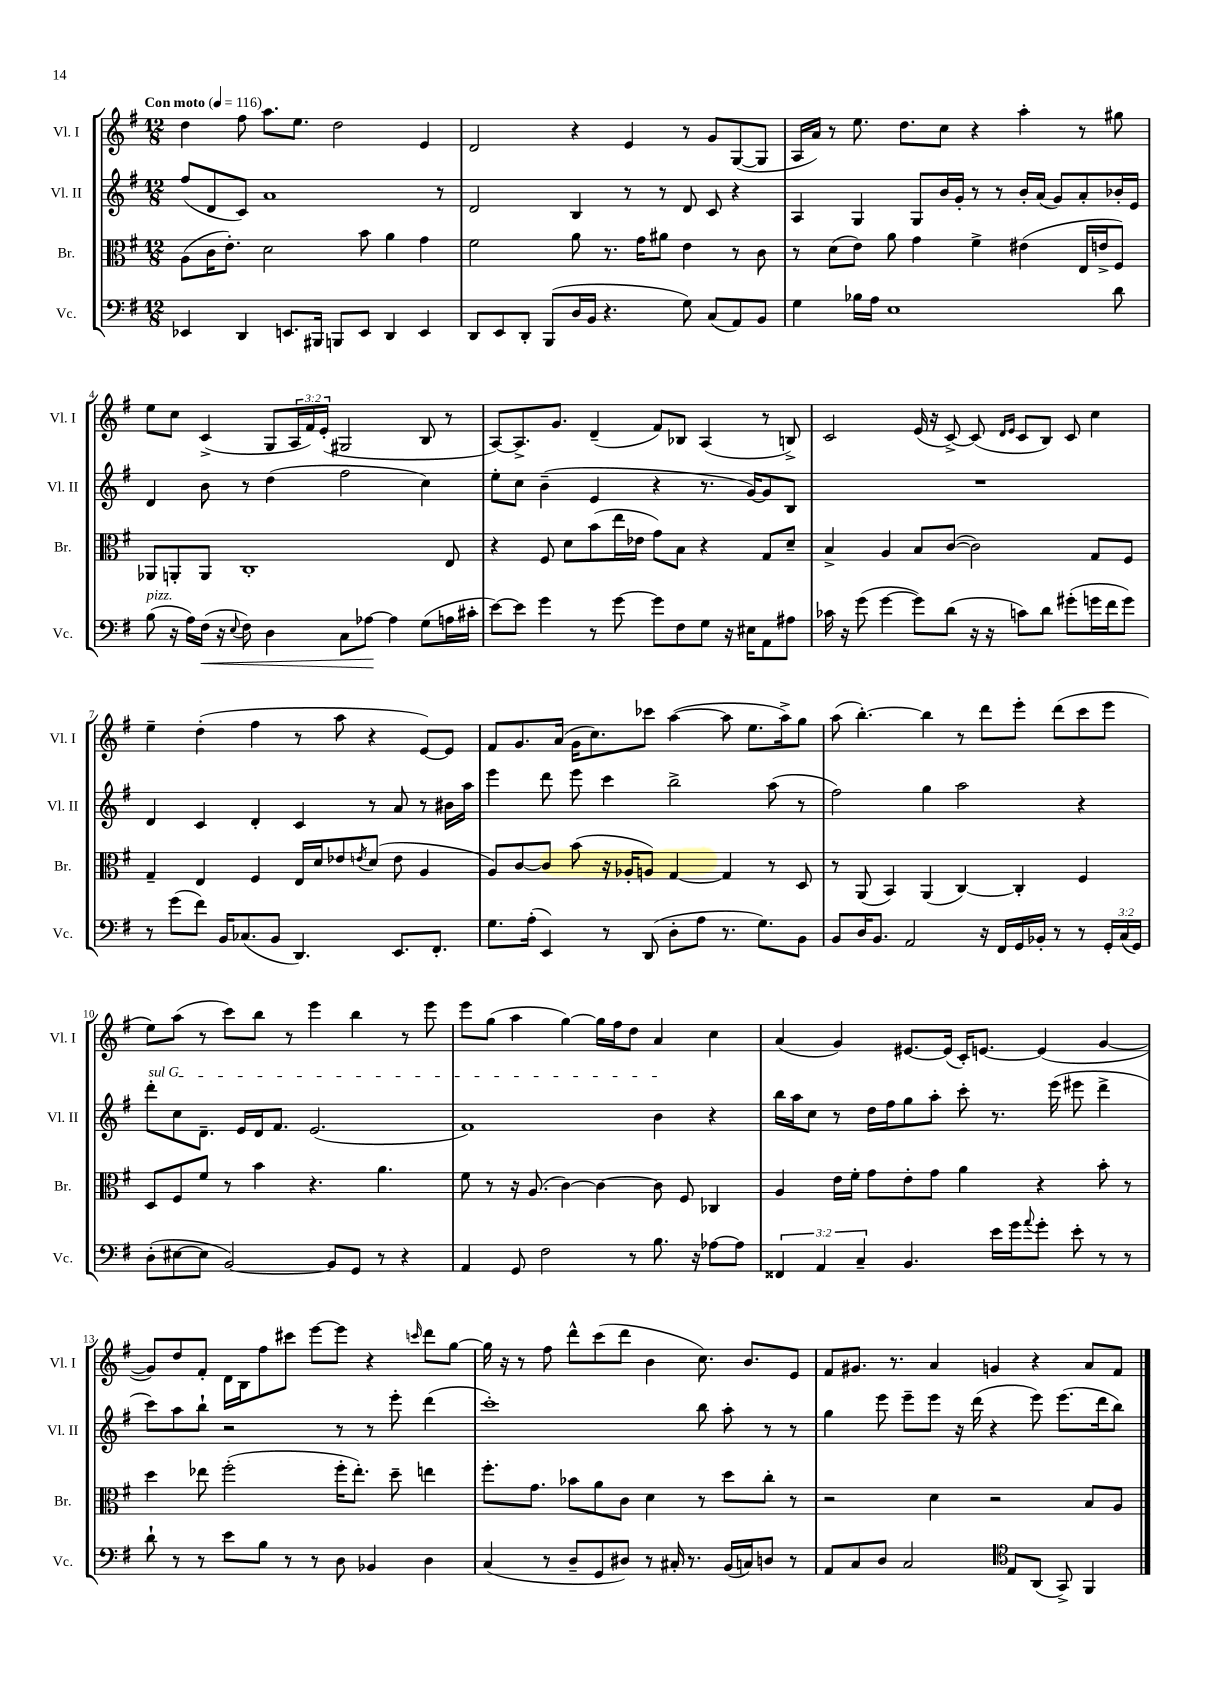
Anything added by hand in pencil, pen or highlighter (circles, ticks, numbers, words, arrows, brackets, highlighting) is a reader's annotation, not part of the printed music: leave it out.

**kern	**kern	**kern	**kern
*staff4	*staff3	*staff2	*staff1
*clefF4	*clefC3	*clefG2	*clefG2
*k[f#]	*k[f#]	*k[f#]	*k[f#]
*M12/8	*M12/8	*M12/8	*M12/8
*MM116	*MM116	*MM116	*MM116
4EE-/	(8A\L	(8ff#/L	4dd\
.	16c\K	8d/	.
.	8.e'\J)	.	.
4DD/	.	8c/J)	8ff#\
.	2d\	1a	8.aa\L
8.EE/L	.	.	.
.	.	.	8.ee\J
16BBB#/Jk	.	.	.
8BBB/L	.	.	2dd\
8EE/J	8b\	.	.
4DD/	4a\	.	.
4EE/	4g\	.	4e/
.	.	8r	.
=	=	=	=
8DD/L	2f#\	2d/	2d/
8EE/	.	.	.
8DD'/J	.	.	.
(8BBB/L	.	.	.
16D/L	8a\	4B/	4r
16BB/JJ	.	.	.
4.r	8.r	.	.
.	.	8r	4e/
.	16g\LK	.	.
.	8a#\J	8r	.
8G\)	4e\	8d/	8r
(8C/L	.	8c/	8g/L
8AA/)	8r	4r	([8G/
8BB/J	8c\	.	8G/]J
=	=	=	=
4G\	8r	4A/	16A/LL
.	.	.	16a/JJ)
.	(8d\L	.	8r
16B-\LL	8e\J)	4G/	8.ee\
16A\JJ	.	.	.
1E	8a\	.	.
.	.	.	8.dd\L
.	4g\	8G/L	.
.	.	16b/L	8cc\J
.	.	16g'/JJ	.
.	4f#^\	8r	4r
.	.	8r	.
.	(4e#\	16b'/LL	4aa'\
.	.	(16a/JJ	.
.	.	8g/L)	.
.	16E/LL	8a'/	8r
.	16e^/J	.	.
8d\	8F#/J)	16b-'/L	8gg#\
.	.	16e/JJ	.
=	=	=	=
(8B\	8AA-/L	4d/	8ee\L
16r	8AA'/	.	8cc\J
16A\LL)	.	.	.
(16F#\JJ	8AA/J	8b\	(4c^/
16r	.	.	.
8qqE/	.	.	.
8F#\)	1C'	8r	.
4D\	.	(4dd\	8G/L
.	.	.	24A/L
.	.	.	24f#/)
.	.	.	(24e'/JJ
8C\L	.	2ff#\	2G#/
[8A-\J	.	.	.
4A-\]	.	.	.
(8G\L	.	4cc\)	8B/
16A\L	8E/	.	8r
16c#'\JJ	.	.	.
=	=	=	=
[8e\L)	4r	8ee'\L	[8A/L)
8e\]J	.	8cc\J	8.A^/]
4g\	8F#/	(4b~\	.
.	.	.	8.g/J
.	8d\L	.	.
8r	(8b\	4e/	(4d~/
[8g\	16ee\L	.	.
.	16e-\JJ	.	.
8g\]L	8g\L)	4r	8f#/L)
8F#\	8B\J	.	8B-/J
8G\J	4r	8.r	(4A/
16r	.	.	.
16E#\LK	.	[16g/LK)	.
8AA\	8G/L	8g/]	8r
8A#\J	8d~/J	8B/J	8B^/)
=	=	=	=
16c-\	4B^/	1.r	2c/
16r	.	.	.
(8g\	.	.	.
[4g\	4A/	.	.
8g\]L)	8B/L	.	(16e/
.	.	.	16r
(8d\J	([8c/J	.	[8c^/)
16r	2c\])	.	(8c/]
16r	.	.	.
.	.	.	16qqd/LL
.	.	.	16qqe/JJ
8c\L)	.	.	8c/L
8d\J	.	.	8B/J)
(8g#'\L	.	.	8c/
16g\L	8G/L	.	4cc\
16f#\J	.	.	.
8g\J)	8F#/J	.	.
=	=	=	=
8r	4G~/	4d/	4ee~\
(8g\L	.	.	.
8f#\J)	4E/	4c/	(4dd'\
16BB/LK	.	.	.
(8.C-/	.	.	.
.	4F#/	4d'/	4ff#\
8BB/J	.	.	.
4.DD/)	16E/LL	4c/	8r
.	16d/J	.	.
.	8e-/	.	8aa\
.	8qe/	.	.
.	(8d/J	8r	4r
8.EE/L	8e\	8a/	.
.	4A/	8r	[8e/L)
8.FF#'/J	.	.	.
.	.	16b#\LL	8e/]J
.	.	16aa\JJ	.
=	=	=	=
8.G\L	8A/L)	4eee\	8f#/L
.	[8c/	.	8.g/
(16A'\Jk	.	.	.
4EE/)	8c/]J	8ddd\	.
.	.	.	(16a/Jk
.	(8b\	8eee\	16g\LK
.	.	.	8.cc\)
8r	16r	4ccc\	.
.	16A-'/LK	.	.
(8DD/	8A/J)	.	8ccc-\J
8D'\L	[4G/	2bb^\	([4aa\
8A\J	.	.	.
8.r	4G/]	.	8aa\]
.	.	.	8.ee\L
8.G\L)	.	.	.
.	8r	(8aa\	.
.	.	.	16aa^\k)
8BB\J	8D/	8r	8gg\J
=	=	=	=
8BB/L	8r	2ff#\)	(8aa\
16D/K	(8AA/	.	[4.bb'\)
8.BB/J	.	.	.
.	4BB/)	.	.
2AA/	.	.	.
.	(4AA/	4gg\	4bb\]
.	[4C/)	2aa\	8r
16r	.	.	8ddd\L
16FF#/LL	.	.	.
16GG/	4C'/]	.	8eee'\J
16BB-'/JJ	.	.	.
8r	.	.	(8ddd\L
8r	4F#/	4r	8ccc\
24GG'/LL	.	.	8eee\J
(24C/	.	.	.
24GG/JJ)	.	.	.
=	=	=	=
(8D'\L	8D/L	8ddd'\L	8ee\L)
[8E#\	8F#/	8cc\	(8aa\J
8E#\]J	8f#/J	8.d~\J	8r
[2BB/)	8r	.	8ccc\L)
.	.	16e/LL	.
.	4b\	16d/J	8bb\J
.	.	8.f#/J	.
.	.	.	8r
.	4.r	(2.e/	4eee\
8BB/]L	.	.	.
8GG/J	.	.	4bb\
8r	4.a\	.	.
4r	.	.	8r
.	.	.	8eee\
=	=	=	=
4AA/	8f#\	1f#)	8eee\L
.	8r	.	(8gg\J
8GG/	16r	.	4aa\
.	(8.A/	.	.
2F#\	.	.	.
.	[4c\)	.	[4gg\)
.	4c\_	.	16gg\]LL
.	.	.	16ff#\J
8r	.	.	8dd\J
8.B\	8c\]	4b\	4a/
.	8F#/	.	.
16r	.	.	.
[8A-\L	4C-/	4r	4cc\
8A-\]J	.	.	.
=	=	=	=
6FF##/	4A/	16bb\LL	(4a/
.	.	16aa\J	.
.	.	8cc\J	.
6AA/	.	.	.
.	16e\LL	8r	4g/)
.	16f#'\JJ	.	.
6C~/	.	.	.
.	8g\L	16dd\LL	.
.	.	16ff#\J	.
4.BB/	8e'\	8gg\	[8.e#/L
.	8g\J	8aa'\J	.
.	.	.	(16e#/]Jk
.	4a\	8ccc'\	16c'/LK)
.	.	.	[8.e/J
16e\LL	.	8.r	.
16g\J	.	.	.
8qqa/	.	.	.
8g'\J	4r	.	(4e/]
.	.	(16eee\	.
8e'\	.	8eee#\	.
8r	8b'\	4ddd^\	[4g/
8r	8r	.	.
=	=	=	=
8d`\	4dd\	8ccc\L)	8g/]L)
8r	.	8aa\	8dd/
8r	8ee-\	8bb`\J	8f#'/J
8e\L	(2ff#'\	2r	16d\LL
.	.	.	16B\J
8B\J	.	.	8ff#\
8r	.	.	8ccc#\J
8r	.	.	[8eee\L
8D\	16ff#'\LK	8r	8eee\]J
.	8.ee-'\J)	.	.
4BB-/	.	8r	4r
.	8dd~\	8eee'\	.
.	.	.	16qqccc/
4D\	4ee\	(4ddd\	8ddd\L
.	.	.	[8gg\J
=	=	=	=
(4C/	8.ff#'\L	1ccc')	16gg\]
.	.	.	16r
.	.	.	8r
.	8.g\J	.	.
8r	.	.	8ff#\
8D~/L	8b-\L	.	8ddd^^\L
8GG/	8a\	.	(8ccc\
8D#/J)	8c\J	.	8ddd\J
8r	4d\	.	4b\
16C#'/	.	.	.
8.r	.	.	.
.	8r	8bb\	8.cc\)
(16BB/LL	8dd\L	8aa'\	.
16C/J)	.	.	8.b/L
8D/J	8cc'\J	8r	.
8r	8r	8r	8e/J
=	=	=	=
8AA/L	2r	4gg\	8f#/L
8C/	.	.	8.g#/J
8D/J	.	8eee\	.
.	.	.	8.r
2C/	.	8eee~\L	.
.	4d\	8eee\J	4a/
.	.	16r	.
.	.	(16ddd\	.
.	2r	4r	4g/
*clefC4	*	*	*
8E/L	.	.	.
(8AA/J	.	8eee\)	4r
8GG^/)	.	(8.eee\L	.
4FF#/	8B/L	.	8a/L
.	.	16ddd\k	.
.	8A/J	8bb\J)	8f#/J
==	==	==	==
*-	*-	*-	*-
